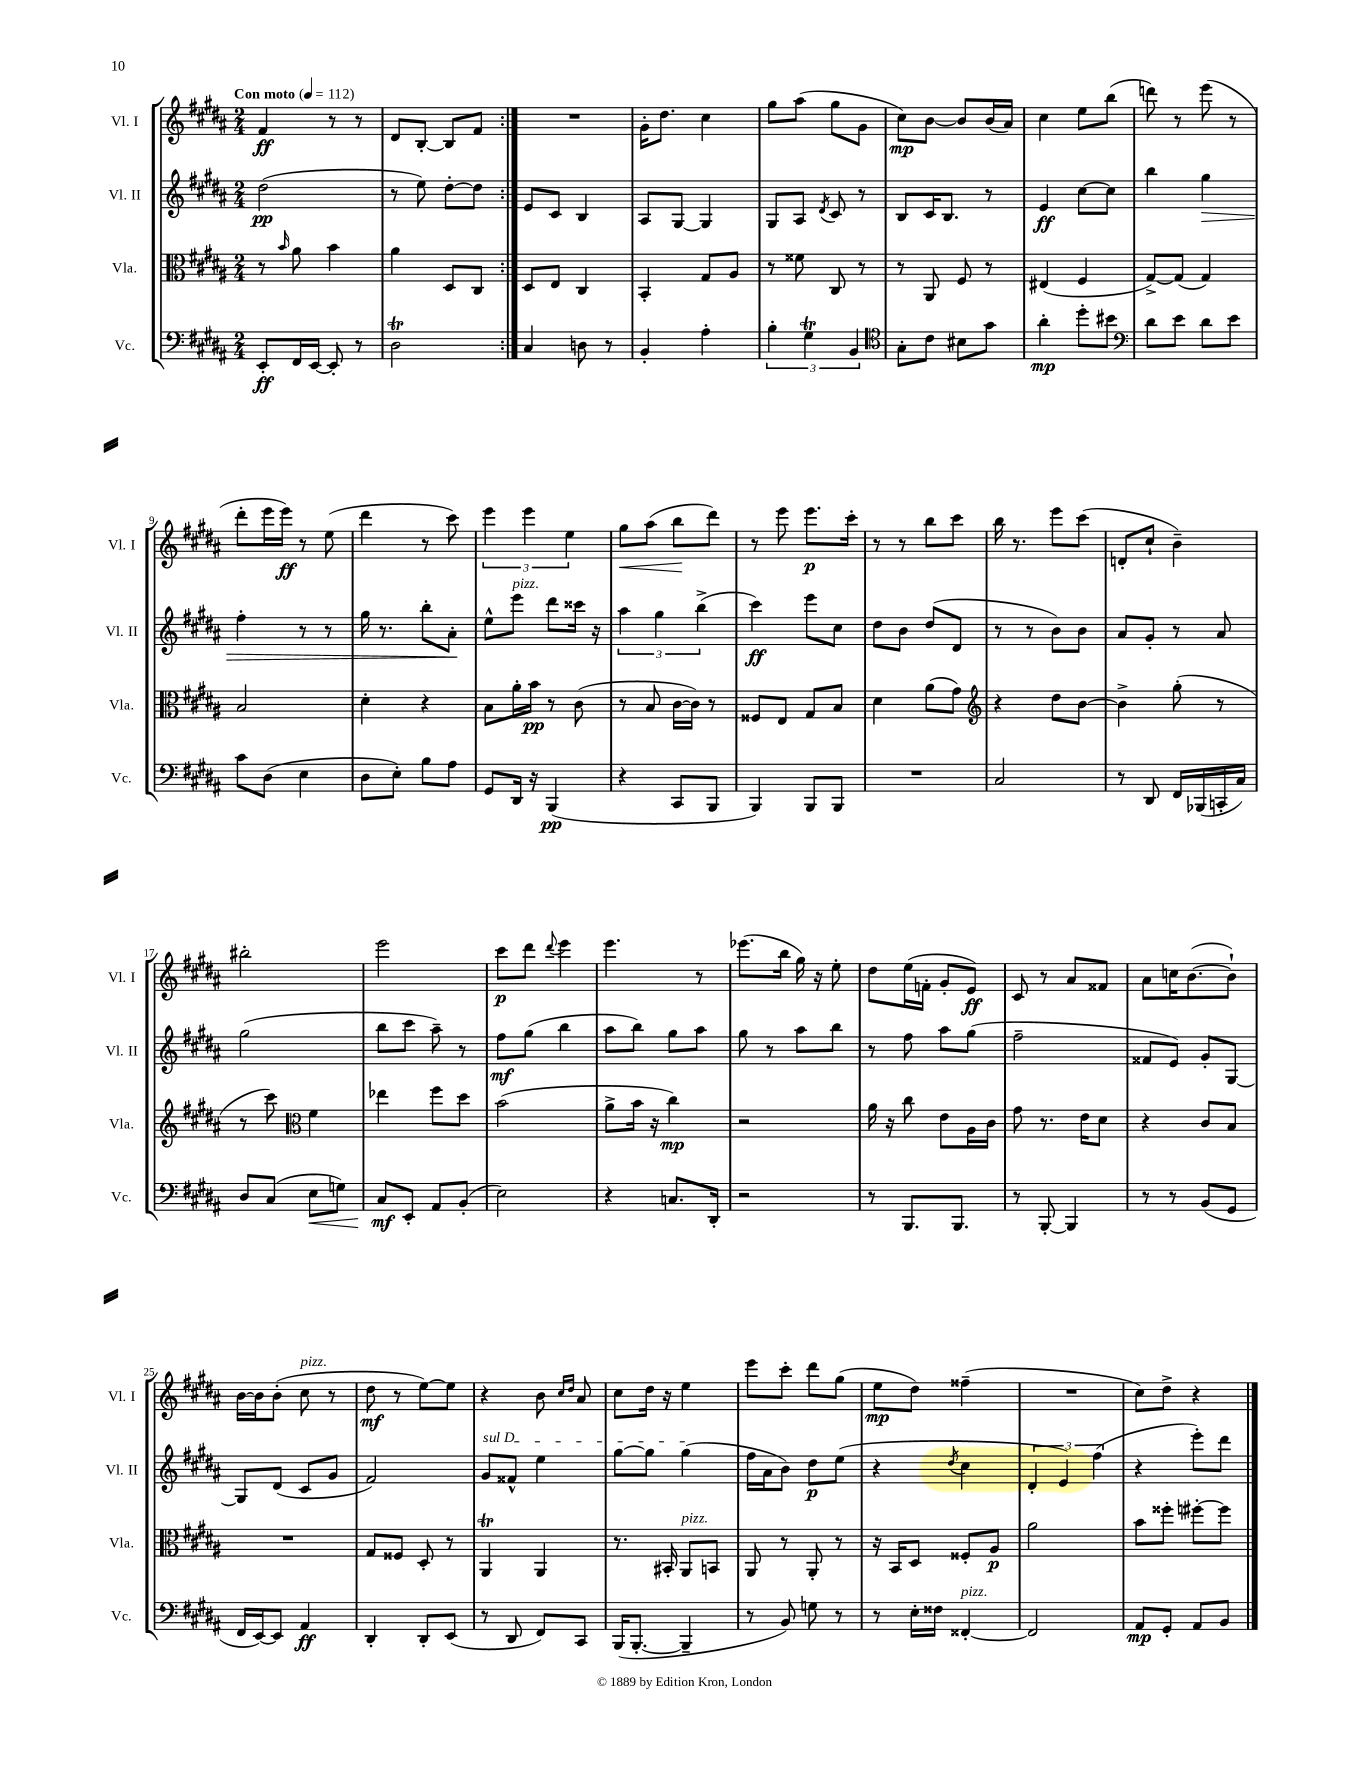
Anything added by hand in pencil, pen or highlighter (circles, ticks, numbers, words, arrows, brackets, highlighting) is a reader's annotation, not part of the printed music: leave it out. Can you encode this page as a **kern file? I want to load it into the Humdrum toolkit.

**kern	**dynam	**kern	**dynam	**kern	**dynam	**kern	**dynam
*part4	*part4	*part3	*part3	*part2	*part2	*part1	*part1
*staff4	*staff4	*staff3	*staff3	*staff2	*staff2	*staff1	*staff1
*I"Vc.	*	*I"Vla.	*	*I"Vl. II	*	*I"Vl. I	*
*I'Vc.	*	*I'Vla.	*	*I'Vl. II	*	*I'Vl. I	*
*clefF4	*	*clefC3	*	*clefG2	*	*clefG2	*
*k[f#c#g#d#a#]	*	*k[f#c#g#d#a#]	*	*k[f#c#g#d#a#]	*	*k[f#c#g#d#a#]	*
*M2/4	*	*M2/4	*	*M2/4	*	*M2/4	*
*MM112	*	*MM112	*	*MM112	*	*MM112	*
=1	=1	=1	=1	=1	=1	=1	=1
!	!	!	!	!	!	!LO:TX:a:B:t=Con moto	!
8EE'/L	ff	8r	.	(2dd#\	pp	4f#/	ff
.	.	16qqb/	.	.	.	.	.
16FF#/L	.	8a#\	.	.	.	.	.
[16EE/JJ	.	.	.	.	.	.	.
8EE'/]	.	4b\	.	.	.	8r	.
8r	.	.	.	.	.	8r	.
=2	=2	=2	=2	=2	=2	=2	=2
2D#t\	.	4a#\	.	8r	.	8d#/L	.
.	.	.	.	8ee\)	.	[8B'/J	.
.	.	8D#/L	.	[8dd#'\L	.	8B/L]	.
.	.	8C#/J	.	8dd#\J]	.	8f#/J	.
=3:|!	=3:|!	=3:|!	=3:|!	=3:|!	=3:|!	=3:|!	=3:|!
4C#/	.	8D#/L	.	8e/L	.	2r	.
.	.	8E/J	.	8c#/J	.	.	.
8Dn\	.	4C#/	.	4B/	.	.	.
8r	.	.	.	.	.	.	.
=4	=4	=4	=4	=4	=4	=4	=4
4BB'/	.	4BB'/	.	8A#/L	.	16g#'\KL	.
.	.	.	.	.	.	8.dd#\J	.
.	.	.	.	[8G#/J	.	.	.
4A#'\	.	8G#/L	.	4G#/]	.	4cc#\	.
.	.	8A#/J	.	.	.	.	.
=5	=5	=5	=5	=5	=5	=5	=5
6B'\	.	8r	.	8G#/L	.	8gg#\L	.
.	.	8f##X\	.	8A#/J	.	(8aa#\J	.
6G#T\	.	.	.	.	.	.	.
.	.	.	.	8qd#/	.	.	.
.	.	8C#/	.	8c#/	.	8gg#\L	.
6BB/	.	.	.	.	.	.	.
.	.	8r	.	8r	.	8g#\J	.
=6	=6	=6	=6	=6	=6	=6	=6
*clefC4	*	*	*	*	*	*	*
8G#'\L	.	8r	.	8B/L	.	8cc#\L)	mp
8c#\J	.	8AA#/	.	16c#/K	.	[8b\J	.
.	.	.	.	8.B/J	.	.	.
8B#X\L	.	8F#/	.	.	.	8b/L]	.
8g#\J	.	8r	.	8r	.	(16b/L	.
.	.	.	.	.	.	16a#/JJ)	.
=7	=7	=7	=7	=7	=7	=7	=7
4a#'\	mp	(4E#X/	.	4e/	ff	4cc#\	.
8dd#'\L	.	4F#/	.	[8cc#\L	.	8ee\L	.
8b#X\J	.	.	.	8cc#\J]	.	(8bb\J	.
=8	=8	=8	=8	=8	=8	=8	=8
*clefF4	*	*	*	*	*	*	*
8d#\L	.	[8G#^/L)	.	4bb\	.	8dddn\)	.
8e\J	.	(8G#/J]	.	.	.	8r	.
!	!	!	!	!	!LO:HP:b	!	!
8d#\L	.	4G#/)	.	4gg#\	>	(8eee\	.
8e\J	.	.	.	.	.	8r	.
!!LO:LB:g=z
=9	=9	=9	=9	=9	=9	=9	=9
8c#\L	.	2B/	.	4ff#'\	.	8ddd#'\L	.
(8D#\J	.	.	.	.	.	16eee\L	.
.	.	.	.	.	.	16eee\JJ)	ff
4E\	.	.	.	8r	.	8r	.
.	.	.	.	8r	.	(8ee\	.
=10	=10	=10	=10	=10	=10	=10	=10
8D#\L	.	4d#'\	.	16gg#\	.	4ddd#\	.
.	.	.	.	8.r	.	.	.
8E'\J)	.	.	.	.	.	.	.
8B\L	.	4r	.	8bb'\L	.	8r	.
8A#\J	.	.	.	8a#'\J	.	8ccc#\)	.
.	.	.	.	.	]	.	.
=11	=11	=11	=11	=11	=11	=11	=11
8GG#/L	.	8B\L	.	8ee^^\L	.	6eee\	.
!	!	!	!	!LO:TX:a:i:t=pizz.	!	!	!
16DD#/Jk	.	16a#'\L	.	8eee\J	.	.	.
.	.	.	.	.	.	6eee\	.
16r	.	16b\JJ	pp	.	.	.	.
(4BBB/	pp	8r	.	8ddd#\L	.	.	.
.	.	.	.	.	.	6ee\	.
.	.	(8c#\	.	16ccc##X\Jk	.	.	.
.	.	.	.	16r	.	.	.
=12	=12	=12	=12	=12	=12	=12	=12
!	!	!	!	!	!	!	!LO:HP:b
4r	.	8r	.	6aa#\	.	8gg#\L	<
.	.	8B/	.	.	.	(8aa#\J	.
.	.	.	.	6gg#\	.	.	.
8CC#/L	.	[16c#\LL	.	.	.	8bb\L	.
.	.	16c#\JJ])	.	.	.	.	.
.	.	.	.	(6bb^\	.	.	.
8BBB/J	.	8r	.	.	.	8ddd#\J)	[
=13	=13	=13	=13	=13	=13	=13	=13
4BBB/)	.	8F##X/L	.	4ccc#\)	ff	8r	.
.	.	8E/J	.	.	.	8eee\	.
8BBB/L	.	8G#/L	.	8eee\L	.	8.eee\L	p
8BBB/J	.	8B/J	.	8cc#\J	.	.	.
.	.	.	.	.	.	16ccc#'\Jk	.
=14	=14	=14	=14	=14	=14	=14	=14
2r	.	4d#\	.	8dd#\L	.	8r	.
.	.	.	.	8b\J	.	8r	.
.	.	(8a#\L	.	(8dd#/L	.	8bb\L	.
.	.	8g#\J)	.	8d#/J	.	8ccc#\J	.
=15	=15	=15	=15	=15	=15	=15	=15
*	*	*clefG2	*	*	*	*	*
2C#/	.	4r	.	8r	.	16bb\	.
.	.	.	.	.	.	8.r	.
.	.	.	.	8r	.	.	.
.	.	8dd#\L	.	8b\L)	.	8eee\L	.
.	.	[8b\J	.	8b\J	.	(8ccc#\J	.
=16	=16	=16	=16	=16	=16	=16	=16
8r	.	4b^\]	.	8a#/L	.	8dn'/L	.
8DD#/	.	.	.	8g#'/J	.	8cc#`/J	.
16FF#/LL	.	(8gg#'\	.	8r	.	4b~\)	.
(16BBB-X/	.	.	.	.	.	.	.
16CCn'/	.	8r	.	8a#/	.	.	.
16C#/JJ)	.	.	.	.	.	.	.
!!LO:LB:g=z
=17	=17	=17	=17	=17	=17	=17	=17
8D#/L	.	8r	.	(2gg#\	.	2bb#X'\	.
(8C#/J	.	8ccc#\)	.	.	.	.	.
*	*	*clefC3	*	*	*	*	*
!	!LO:HP:b	!	!	!	!	!	!
8E\L	<	4f#\	.	.	.	.	.
8Gn\J)	.	.	.	.	.	.	.
=18	=18	=18	=18	=18	=18	=18	=18
8C#/L	mf	4ee-X\	.	8bb\L	.	2eee\	.
8EE'/J	[	.	.	8ccc#\J	.	.	.
8AA#/L	.	8ff#\L	.	8aa#~\)	.	.	.
(8BB'/J	.	8dd#\J	.	8r	.	.	.
=19	=19	=19	=19	=19	=19	=19	=19
2E\)	.	(2b\	.	8ff#\L	mf	8ccc#\L	p
.	.	.	.	(8gg#\J	.	8ddd#\J	.
.	.	.	.	.	.	8qqddd#/	.
.	.	.	.	4bb\	.	4eee\	.
=20	=20	=20	=20	=20	=20	=20	=20
4r	.	8a#^\L	.	8aa#\L	.	4.eee\	.
.	.	16b\Jk	.	8bb\J)	.	.	.
.	.	16r	.	.	.	.	.
8.Cn/L	.	4cc#\)	mp	8gg#\L	.	.	.
.	.	.	.	8aa#\J	.	8r	.
16DD#'/Jk	.	.	.	.	.	.	.
=21	=21	=21	=21	=21	=21	=21	=21
2r	.	2r	.	8gg#\	.	(8.eee-X\L	.
.	.	.	.	8r	.	.	.
.	.	.	.	.	.	16bb\Jk	.
.	.	.	.	8aa#\L	.	16gg#\)	.
.	.	.	.	.	.	16r	.
.	.	.	.	8bb\J	.	8ee'\	.
=22	=22	=22	=22	=22	=22	=22	=22
8r	.	16a#\	.	8r	.	8dd#\L	.
.	.	16r	.	.	.	.	.
8.BBB/L	.	8cc#\	.	8ff#\	.	(16ee\L	.
.	.	.	.	.	.	16fn'\JJ	.
.	.	8e\L	.	8aa#\L	.	8g#'/L	.
8.BBB/J	.	.	.	.	.	.	.
.	.	16A#\L	.	(8gg#\J	.	8e/J)	ff
.	.	16c#\JJ	.	.	.	.	.
=23	=23	=23	=23	=23	=23	=23	=23
8r	.	8g#\	.	2ff#~\	.	8c#/	.
[8BBB'/	.	8.r	.	.	.	8r	.
4BBB/]	.	.	.	.	.	8a#/L	.
.	.	16e\KL	.	.	.	.	.
.	.	8d#\J	.	.	.	8f##X/J	.
=24	=24	=24	=24	=24	=24	=24	=24
8r	.	4r	.	8f##X/L	.	8a#\L	.
8r	.	.	.	8e/J)	.	16ccn\K	.
.	.	.	.	.	.	([8.b\	.
(8BB/L	.	8c#/L	.	8g#'/L	.	.	.
8GG#/J	.	8B/J	.	[8G#/J	.	8b`\J])	.
!!LO:LB:g=z
=25	=25	=25	=25	=25	=25	=25	=25
16FF#/LL	.	2r	.	8G#/L]	.	[16b\LL	.
[16EE/J)	.	.	.	.	.	16b\J]	.
8EE/J]	.	.	.	(8d#/J	.	(8b'\J	.
!	!	!	!	!	!	!LO:TX:a:i:t=pizz.	!
4AA#/	ff	.	.	8c#/L	.	8cc#\	.
.	.	.	.	8g#/J	.	8r	.
=26	=26	=26	=26	=26	=26	=26	=26
4DD#'/	.	8G#/L	.	2f#/)	.	8dd#\	mf
.	.	8F##X/J	.	.	.	8r	.
8DD#'/L	.	8D#'/	.	.	.	[8ee\L)	.
(8EE/J	.	8r	.	.	.	8ee\J]	.
=27	=27	=27	=27	=27	=27	=27	=27
!	!	!	!	!LO:TX:a:i:t=sul D	!	!	!
8r	.	4AA#t/	.	8g#/L	.	4r	.
8DD#/	.	.	.	8f##X^^/J	.	.	.
8FF#/L)	.	4AA#/	.	4ee\	.	8b\	.
.	.	.	.	.	.	16qqcc#/LL	.
.	.	.	.	.	.	16qqdd#/JJ	.
8CC#/J	.	.	.	.	.	8a#/	.
=28	=28	=28	=28	=28	=28	=28	=28
(16BBB/KL	.	8.r	.	[8gg#\L	.	8cc#\L	.
[8.BBB'/J	.	.	.	.	.	.	.
.	.	.	.	8gg#\J]	.	16dd#\Jk	.
.	.	16BB#X'/	.	.	.	16r	.
!	!	!LO:TX:a:i:t=pizz.	!	!	!	!	!
4BBB~/]	.	8AA#/L	.	(4gg#\	.	4ee\	.
.	.	8BBn/J	.	.	.	.	.
=29	=29	=29	=29	=29	=29	=29	=29
8r	.	8AA#/	.	16ff#\LL	.	8eee\L	.
.	.	.	.	16a#\J	.	.	.
8BB/)	.	8r	.	8b\J)	.	8ccc#'\J	.
8Gn\	.	8AA#'/	.	8dd#\L	p	8ddd#\L	.
8r	.	8r	.	(8ee\J	.	(8gg#\J	.
=30	=30	=30	=30	=30	=30	=30	=30
8r	.	16r	.	4r	.	8ee\L	mp
.	.	16BB/KL	.	.	.	.	.
16E'\LL	.	8D#/J	.	.	.	8dd#\J)	.
16F##X\JJ	.	.	.	.	.	.	.
.	.	.	.	8qdd#/	.	.	.
!LO:TX:a:i:t=pizz.	!	!	!	!	!	!	!
[4FF##X'/	.	8F##X'/L	.	4cc#\	.	(4ff##X~\	.
.	.	8A#/J	p	.	.	.	.
=31	=31	=31	=31	=31	=31	=31	=31
2FF##/]	.	2a#\	.	6d#'/	.	2r	.
.	.	.	.	6e/)	.	.	.
.	.	.	.	(6ff#\	.	.	.
=32	=32	=32	=32	=32	=32	=32	=32
8AA#/L	mp	8b\L	.	4r	.	8cc#\L)	.
8GG#'/J	.	8ff##X'\J	.	.	.	8dd#^\J	.
8AA#/L	.	[8ff#X'\L	.	8eee'\L)	.	4r	.
8BB/J	.	8ff#\J]	.	8ddd#\J	.	.	.
==	==	==	==	==	==	==	==
*-	*-	*-	*-	*-	*-	*-	*-
